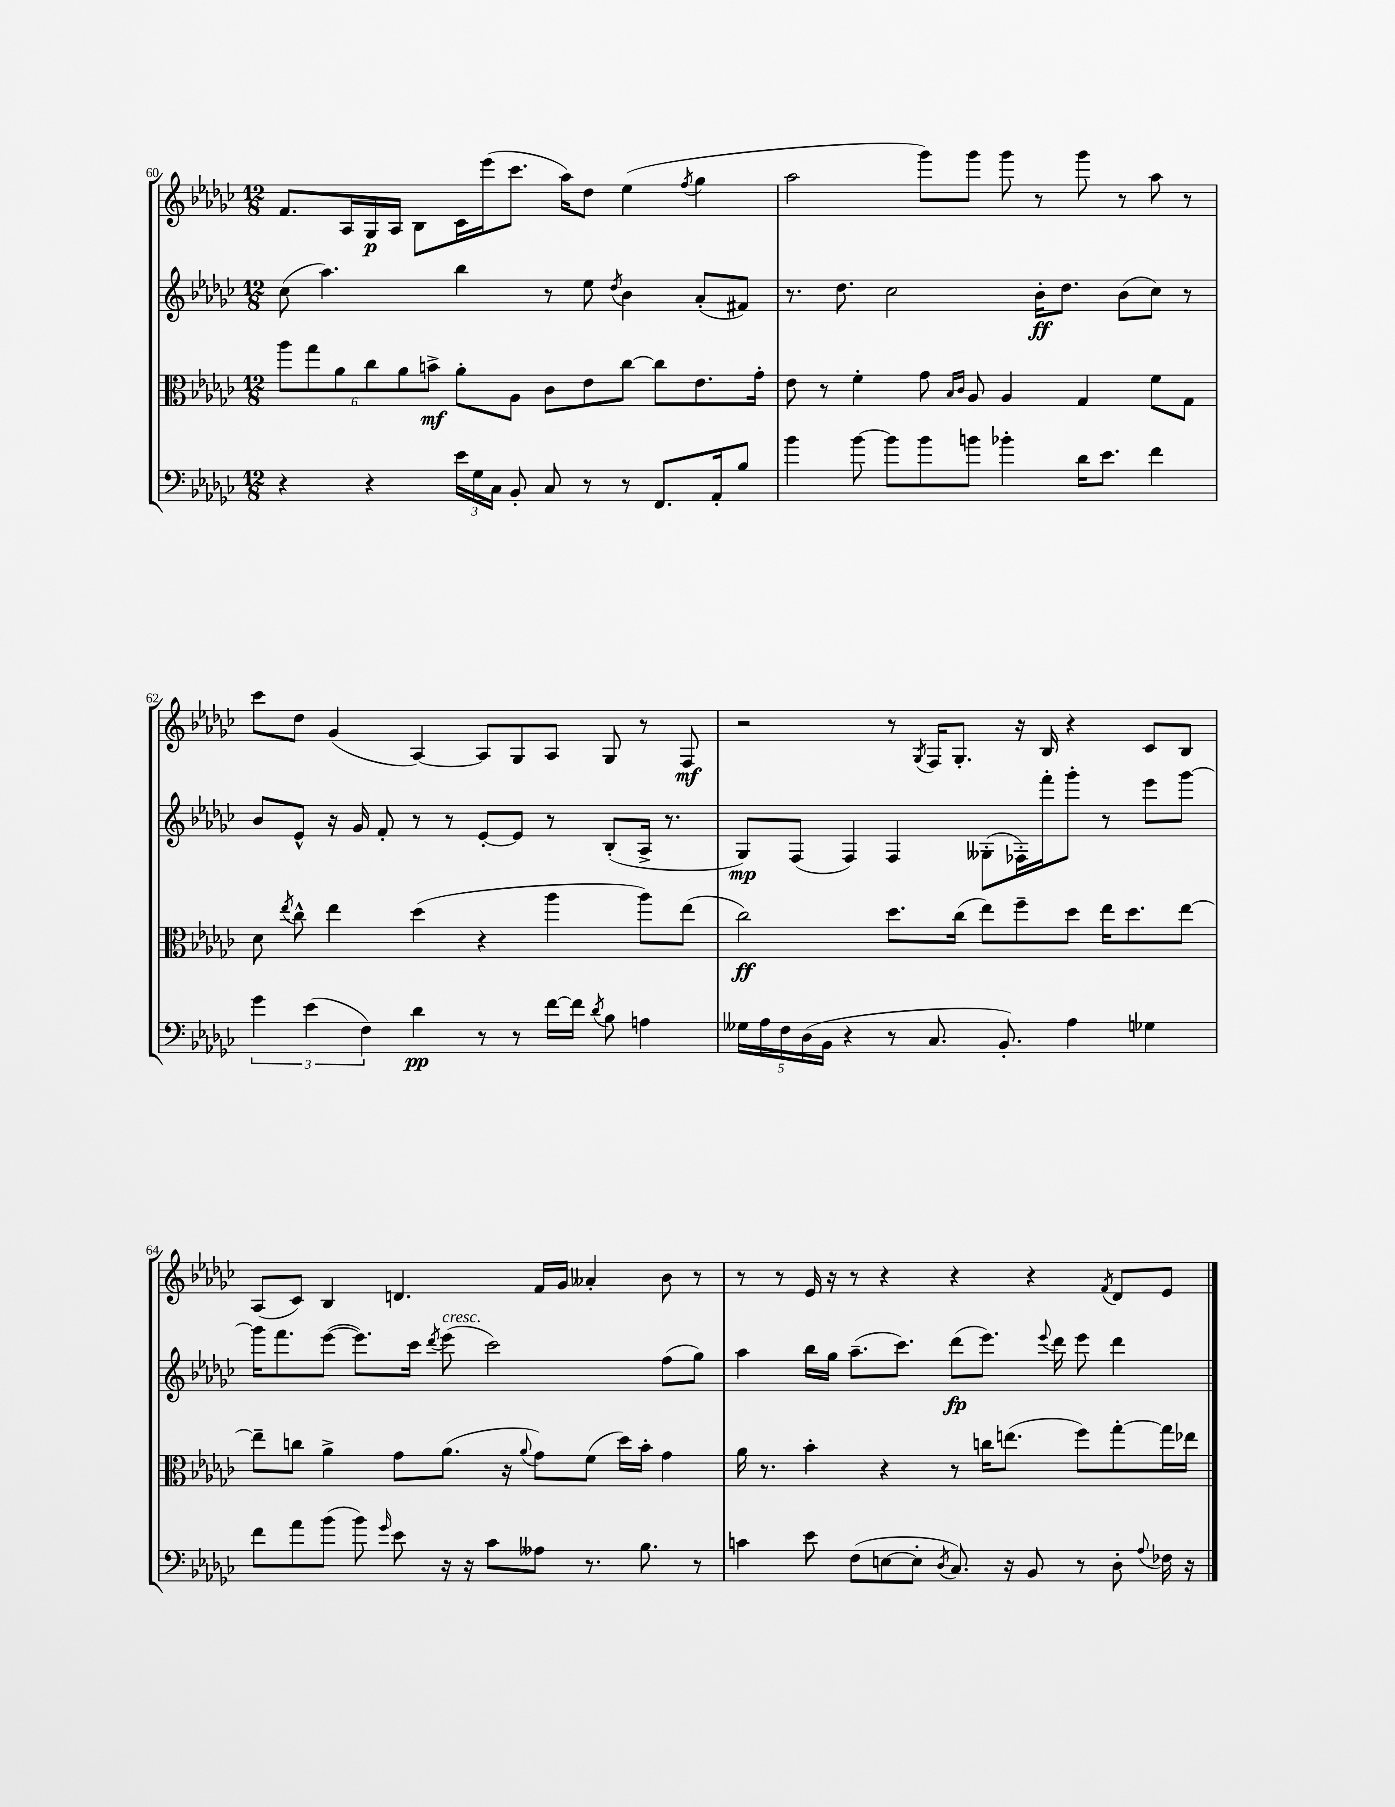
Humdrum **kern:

**kern	**dynam	**kern	**dynam	**kern	**dynam	**kern	**dynam
*part4	*part4	*part3	*part3	*part2	*part2	*part1	*part1
*staff4	*staff4	*staff3	*staff3	*staff2	*staff2	*staff1	*staff1
*clefF4	*	*clefC3	*	*clefG2	*	*clefG2	*
*k[b-e-a-d-g-c-]	*	*k[b-e-a-d-g-c-]	*	*k[b-e-a-d-g-c-]	*	*k[b-e-a-d-g-c-]	*
*M12/8	*	*M12/8	*	*M12/8	*	*M12/8	*
=60	=60	=60	=60	=60	=60	=60	=60
4r	.	12aa-\L	.	(8cc-\	.	8.f/L	.
.	.	12gg-\	.	.	.	.	.
.	.	.	.	4.aa-\)	.	.	.
.	.	12a-\	.	.	.	.	.
.	.	.	.	.	.	16A-/L	.
4r	.	12cc-\	.	.	.	16G-/	p
.	.	.	.	.	.	16A-/JJ	.
.	.	12a-\	.	.	.	.	.
.	.	.	.	.	.	8B-\L	.
.	.	12bn^\J	mf	.	.	.	.
24e-\LL	.	8a-'\L	.	4bb-\	.	16c-\L	.
24G-\	.	.	.	.	.	.	.
.	.	.	.	.	.	(16eee-\J	.
24C-\JJ	.	.	.	.	.	.	.
8BB-'/	.	8A-\J	.	.	.	8.ccc-\J	.
8C-/	.	8c-\L	.	8r	.	.	.
.	.	.	.	.	.	16aa-\KL)	.
8r	.	8e-\	.	8ee-\	.	8dd-\J	.
.	.	.	.	8qdd-/	.	.	.
8r	.	[8cc-\J	.	4b-\	.	(4ee-\	.
8.FF/L	.	8cc-\L]	.	.	.	.	.
.	.	.	.	.	.	8qff/	.
.	.	8.e-\	.	(8a-'/L	.	4gg-\	.
16AA-'/k	.	.	.	.	.	.	.
8B-/J	.	.	.	8f#X/J)	.	.	.
.	.	16g-'\Jk	.	.	.	.	.
=61	=61	=61	=61	=61	=61	=61	=61
4b-\	.	8e-\	.	8.r	.	2aa-\	.
.	.	8r	.	.	.	.	.
.	.	.	.	8.dd-\	.	.	.
[8b-\	.	4f'\	.	.	.	.	.
8b-\L]	.	.	.	2cc-\	.	.	.
8b-\	.	8g-\	.	.	.	8ggg-\L)	.
.	.	16qqB-/LL	.	.	.	.	.
.	.	16qqc-/JJ	.	.	.	.	.
8bn\J	.	8A-/	.	.	.	8ggg-\J	.
4b-X'\	.	4A-/	.	.	.	8ggg-\	.
.	.	.	.	16b-'\KL	ff	8r	.
.	.	.	.	8.dd-\J	.	.	.
16d-\KL	.	4G-/	.	.	.	8ggg-\	.
8.e-\J	.	.	.	.	.	.	.
.	.	.	.	(8b-\L	.	8r	.
4f\	.	8f\L	.	8cc-\J)	.	8aa-\	.
.	.	8G-\J	.	8r	.	8r	.
!!LO:LB:g=z
=62	=62	=62	=62	=62	=62	=62	=62
6g-\	.	8d-\	.	8b-/L	.	8ccc-\L	.
.	.	8qee-/	.	.	.	.	.
.	.	8cc-^^\	.	8e-^^/J	.	8dd-\J	.
(6e-\	.	.	.	.	.	.	.
.	.	4ee-\	.	16r	.	(4g-/	.
.	.	.	.	16g-/	.	.	.
6F\)	.	.	.	.	.	.	.
.	.	.	.	8f'/	.	.	.
4d-\	pp	(4dd-\	.	8r	.	[4A-/)	.
.	.	.	.	8r	.	.	.
8r	.	4r	.	[8e-'/L	.	8A-/L]	.
8r	.	.	.	8e-/J]	.	8G-/	.
[16f\LL	.	4aa-\	.	8r	.	8A-/J	.
16f\JJ]	.	.	.	.	.	.	.
8qd-/	.	.	.	.	.	.	.
8B-\	.	.	.	(8B-'/L	.	8G-/	.
4An\	.	8aa-\L)	.	16A-^/Jk	.	8r	.
.	.	.	.	8.r	.	.	.
.	.	(8ee-\J	.	.	.	8F/	mf
=63	=63	=63	=63	=63	=63	=63	=63
20G--X\LL	.	2cc-\)	ff	8G-/L)	mp	2r	.
20A-\	.	.	.	.	.	.	.
20F\	.	.	.	.	.	.	.
.	.	.	.	(8F/J	.	.	.
(20D-\	.	.	.	.	.	.	.
20BB-\JJ	.	.	.	.	.	.	.
4r	.	.	.	4F/)	.	.	.
8r	.	8.dd-\L	.	4F/	.	8r	.
.	.	.	.	.	.	8qG-/	.
8.C-/	.	.	.	.	.	16F/KL	.
.	.	(16cc-\Jk	.	.	.	8.G-'/J	.
.	.	8ee-\L)	.	(8G--X'\L	.	.	.
8.BB-'/)	.	.	.	.	.	.	.
.	.	8ff~\	.	16F-X'\L)	.	16r	.
.	.	.	.	16fff'\J	.	16B-/	.
4A-\	.	8dd-\J	.	8ggg-'\J	.	4r	.
.	.	16ee-\KL	.	8r	.	.	.
.	.	8.dd-\	.	.	.	.	.
4G-X\	.	.	.	8eee-\L	.	8c-/L	.
.	.	[8ee-\J	.	[8ggg-\J	.	8B-/J	.
!!LO:LB:g=z
=64	=64	=64	=64	=64	=64	=64	=64
8f\L	.	8ee-~\L]	.	16ggg-\KL]	.	(8A-/L	.
.	.	.	.	8.fff\	.	.	.
8a-\	.	8ccn\J	.	.	.	8c-/J)	.
(8b-\J	.	4a-^\	.	([8eee-\J	.	4B-/	.
8b-\)	.	.	.	8.eee-\L])	.	.	.
16qqg-/	.	.	.	.	.	.	.
8e-\	.	8g-\L	.	.	.	4.dn/	.
.	.	.	.	16ccc-\Jk	.	.	.
.	.	.	.	8qddd-/	.	.	.
!	!	!	!	!LO:TX:a:i:t=cresc.	!	!	!
16r	.	(8.a-\J	.	(8eee-\	.	.	.
16r	.	.	.	.	.	.	.
8c-\L	.	.	.	2ccc-\)	.	.	.
.	.	16r	.	.	.	.	.
.	.	8qqa-/	.	.	.	.	.
8A--X\J	.	8g-\L)	.	.	.	16f/LL	.
.	.	.	.	.	.	16g-/JJ	.
8.r	.	(8f\J	.	.	.	4a--X'/	.
.	.	16dd-\LL)	.	.	.	.	.
8.B-\	.	16b-'\JJ	.	.	.	.	.
.	.	4g-\	.	(8ff\L	.	8b-\	.
8r	.	.	.	8gg-\J)	.	8r	.
=65	=65	=65	=65	=65	=65	=65	=65
4cn\	.	16a-\	.	4aa-\	.	8r	.
.	.	8.r	.	.	.	.	.
.	.	.	.	.	.	8r	.
8e-\	.	4b-'\	.	16bb-\LL	.	16e-/	.
.	.	.	.	16gg-\JJ	.	16r	.
(8F\L	.	.	.	(8.aa-~\L	.	8r	.
[8En\	.	4r	.	.	.	4r	.
.	.	.	.	8.ccc-\J)	.	.	.
8E'\J]	.	.	.	.	.	.	.
8qD-/	.	.	.	.	.	.	.
8.C-/)	.	8r	.	(8ddd-\L	fp	4r	.
.	.	16ccn\KL	.	8.eee-\J)	.	.	.
16r	.	(8.een\J	.	.	.	.	.
8BB-/	.	.	.	.	.	4r	.
.	.	.	.	8qqeee-/	.	.	.
.	.	.	.	16ddd-\	.	.	.
8r	.	8ff\L)	.	8eee-\	.	.	.
.	.	.	.	.	.	8qf/	.
8D-'\	.	[8gg-'\	.	4ddd-\	.	8d-/L	.
8qqA-/	.	.	.	.	.	.	.
16F-X\	.	16gg-\L]	.	.	.	8e-/J	.
16r	.	16ee-X\JJ	.	.	.	.	.
==	==	==	==	==	==	==	==
*-	*-	*-	*-	*-	*-	*-	*-
